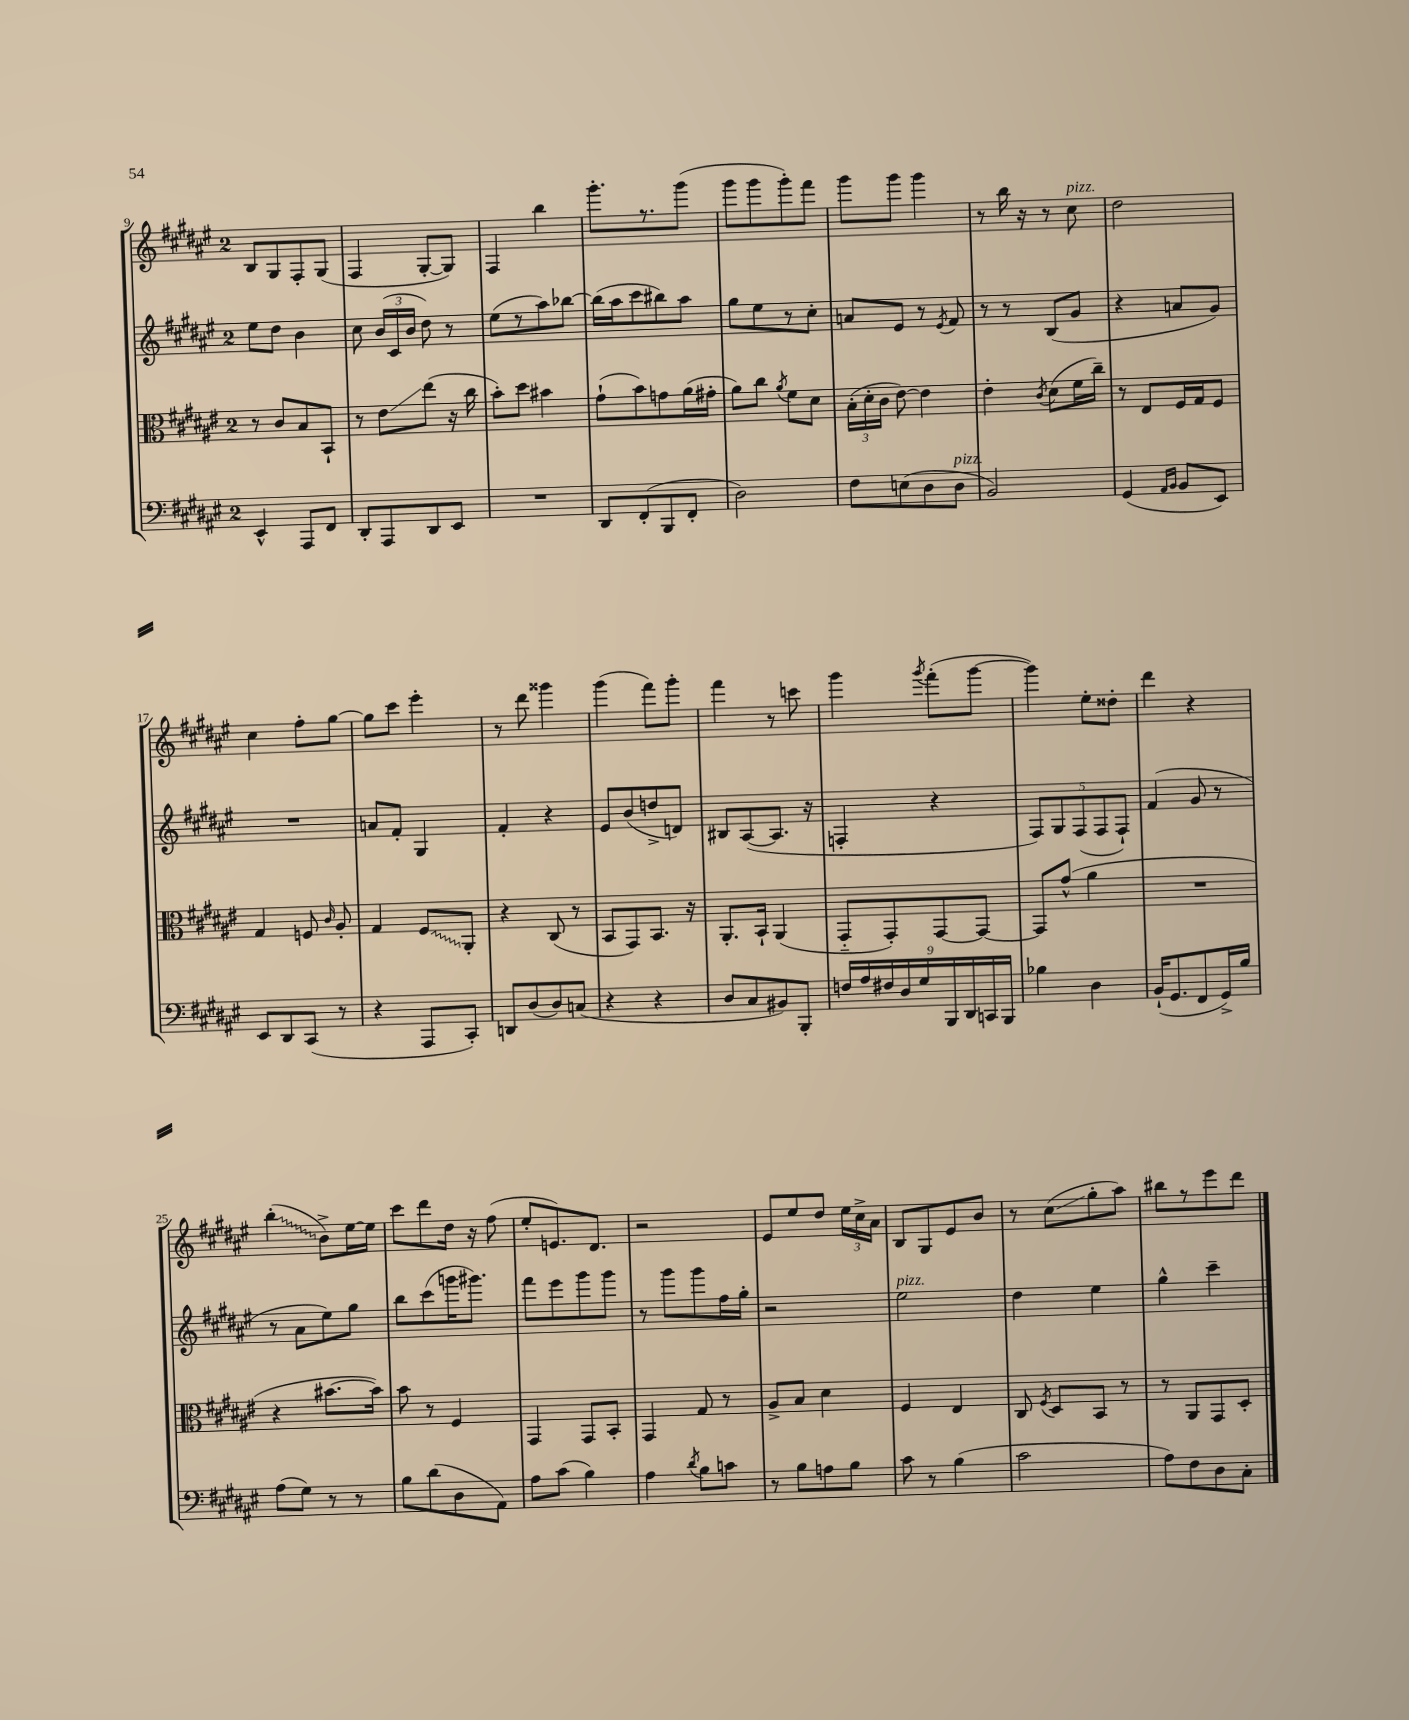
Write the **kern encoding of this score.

**kern	**kern	**kern	**kern
*staff4	*staff3	*staff2	*staff1
*clefF4	*clefC3	*clefG2	*clefG2
*k[f#c#g#d#a#e#]	*k[f#c#g#d#a#e#]	*k[f#c#g#d#a#e#]	*k[f#c#g#d#a#e#]
*M2/4	*M2/4	*M2/4	*M2/4
4EE#^^	8r	8ee#	8B
.	8c#	8dd#	8G#
8AAA#	8B	4b	8F#'
8FF#	8BB`	.	(8G#
=	=	=	=
8DD#'	8r	8cc#	4F#
8AAA#	8e#	(24b	.
.	.	24c#	.
.	.	24b	.
8DD#	(8ee#	8dd#)	[8G#'
8EE#	16r	8r	8G#])
.	16cc#	.	.
=	=	=	=
2r	8b')	(8ee#	4F#
.	8dd#	8r	.
.	4b#	8aa#)	4bb
.	.	[8bb-	.
=	=	=	=
8DD#	(8g#`	(16bb-]	8.ggg#'
.	.	16aa#	.
(8FF#'	8b)	8ccc#	.
.	.	.	8.r
8BBB	8g	8bb#)	.
8FF#'	(16a#	8aa#	(8ggg#
.	16g#'	.	.
=	=	=	=
2D#)	8a#)	8gg#	8ggg#
.	8cc#	8ee#	8ggg#
.	8qa#	.	.
.	8f#	8r	8ggg#')
.	8d#	8cc#'	8fff#
=	=	=	=
8F#	(24B'	8a	8ggg#
.	24d#'	.	.
.	24c#	.	.
(8E	[8e#)	8e#	8ggg#
8D#	4e#]	8r	4ggg#
.	.	8qe#	.
8D#	.	8f#	.
=	=	=	=
2BB)	4e#'	8r	8r
.	.	8r	16bb
.	.	.	16r
.	8qc#	.	.
.	(8d#	(8B	8r
.	16f#	8g#	8cc#
.	16cc#~)	.	.
=	=	=	=
(4GG#	8r	4r	2dd#
.	8E#	.	.
16qqAA#	.	.	.
16qqBB	.	.	.
8BB	16F#	8a	.
.	16G#	.	.
8EE#)	8F#	8g#)	.
=	=	=	=
8EE#	4G#	2r	4cc#
8DD#	.	.	.
(8CC#	8F	.	8ff#'
.	16qqc#	.	.
8r	8A#'	.	[8gg#
=	=	=	=
4r	4G#	8a	8gg#]
.	.	8f#'	8ccc#
8AAA#	8F#	4G#	4eee#'
8CC#')	8AA#'	.	.
=	=	=	=
8DD	4r	4f#'	8r
(8D#	.	.	8ddd#
8D#)	(8C#	4r	4ggg##
(8C	8r	.	.
=	=	=	=
4r	8BB	8e#	(4ggg#
.	8GG#)	(8b	.
4r	8.BB	8dd^	8fff#)
.	.	8d)	8ggg#'
.	16r	.	.
=	=	=	=
8D#	8.AA#'	8B#	4fff#
8C#	.	([8A#	.
.	16BB`	.	.
8BB#)	(4AA#	8.A#]	8r
8BBB'	.	.	8ccc
.	.	16r	.
=	=	=	=
18F	8GG#'~	4F'	4ggg#
18A#	.	.	.
18F#	.	.	.
.	8GG#')	.	.
18D#	.	.	.
18G#	.	.	.
.	.	.	8qggg#
.	[8GG#	4r	(8fff#'
18BBB	.	.	.
18DD#	.	.	.
.	8GG#_	.	[8ggg#
18CC	.	.	.
18BBB	.	.	.
=	=	=	=
4B-	8GG#]	10F#)	4ggg#])
.	.	10G#	.
.	(8g#^^	.	.
.	.	(10F#	.
4D#	4a#	.	8ee#'
.	.	10F#	.
.	.	.	8dd##'
.	.	10F#`)	.
=	=	=	=
(16BB`	2r	(4f#	4ddd#
8.GG#	.	.	.
8FF#	.	8g#	4r
16GG#^)	.	8r	.
16B	.	.	.
=	=	=	=
(8A#	4r	8r	(4bb'
8G#)	.	8a#	.
8r	[8.b#	8ee#)	8b^)
8r	.	8gg#	[16ee#
.	16b#])	.	16ee#]
=	=	=	=
8B	8b	8bb	8ccc#
(8d#	8r	(8ccc#	8ddd#
8D#	4F#	16ggg	16dd#
.	.	8.ggg#)	16r
8AA#)	.	.	(8ff#
=	=	=	=
8A#	4GG#	8fff#	8ee#'
(8c#	.	8eee#	8.e)
4B)	8GG#	8ggg#	.
.	.	.	8.d#
.	8BB'	8ggg#	.
=	=	=	=
4A#	4GG#	8r	2r
.	.	8ggg#	.
8qd#	.	.	.
8B	8G#	8ggg#	.
8c	8r	16ff#	.
.	.	16gg#'	.
=	=	=	=
8r	8A#^	2r	8e#
8B	8B	.	8ee#
8A	4d#	.	8dd#
8B	.	.	24ee#
.	.	.	24cc#^
.	.	.	24a#
=	=	=	=
8c#	4F#	2ee#	8B
8r	.	.	8G#
(4B	4E#	.	8e#
.	.	.	8b
=	=	=	=
2c#	8C#	4dd#	8r
.	8qF#	.	.
.	8D#	.	(8cc#
.	8BB	4ee#	8gg#'
.	8r	.	8aa#)
=	=	=	=
8A#)	8r	4gg#^^	8bb#
8F#	8AA#	.	8r
8D#	8GG#	4ccc#~	8eee#
8C#'	8D#'	.	8ddd#
==	==	==	==
*-	*-	*-	*-
